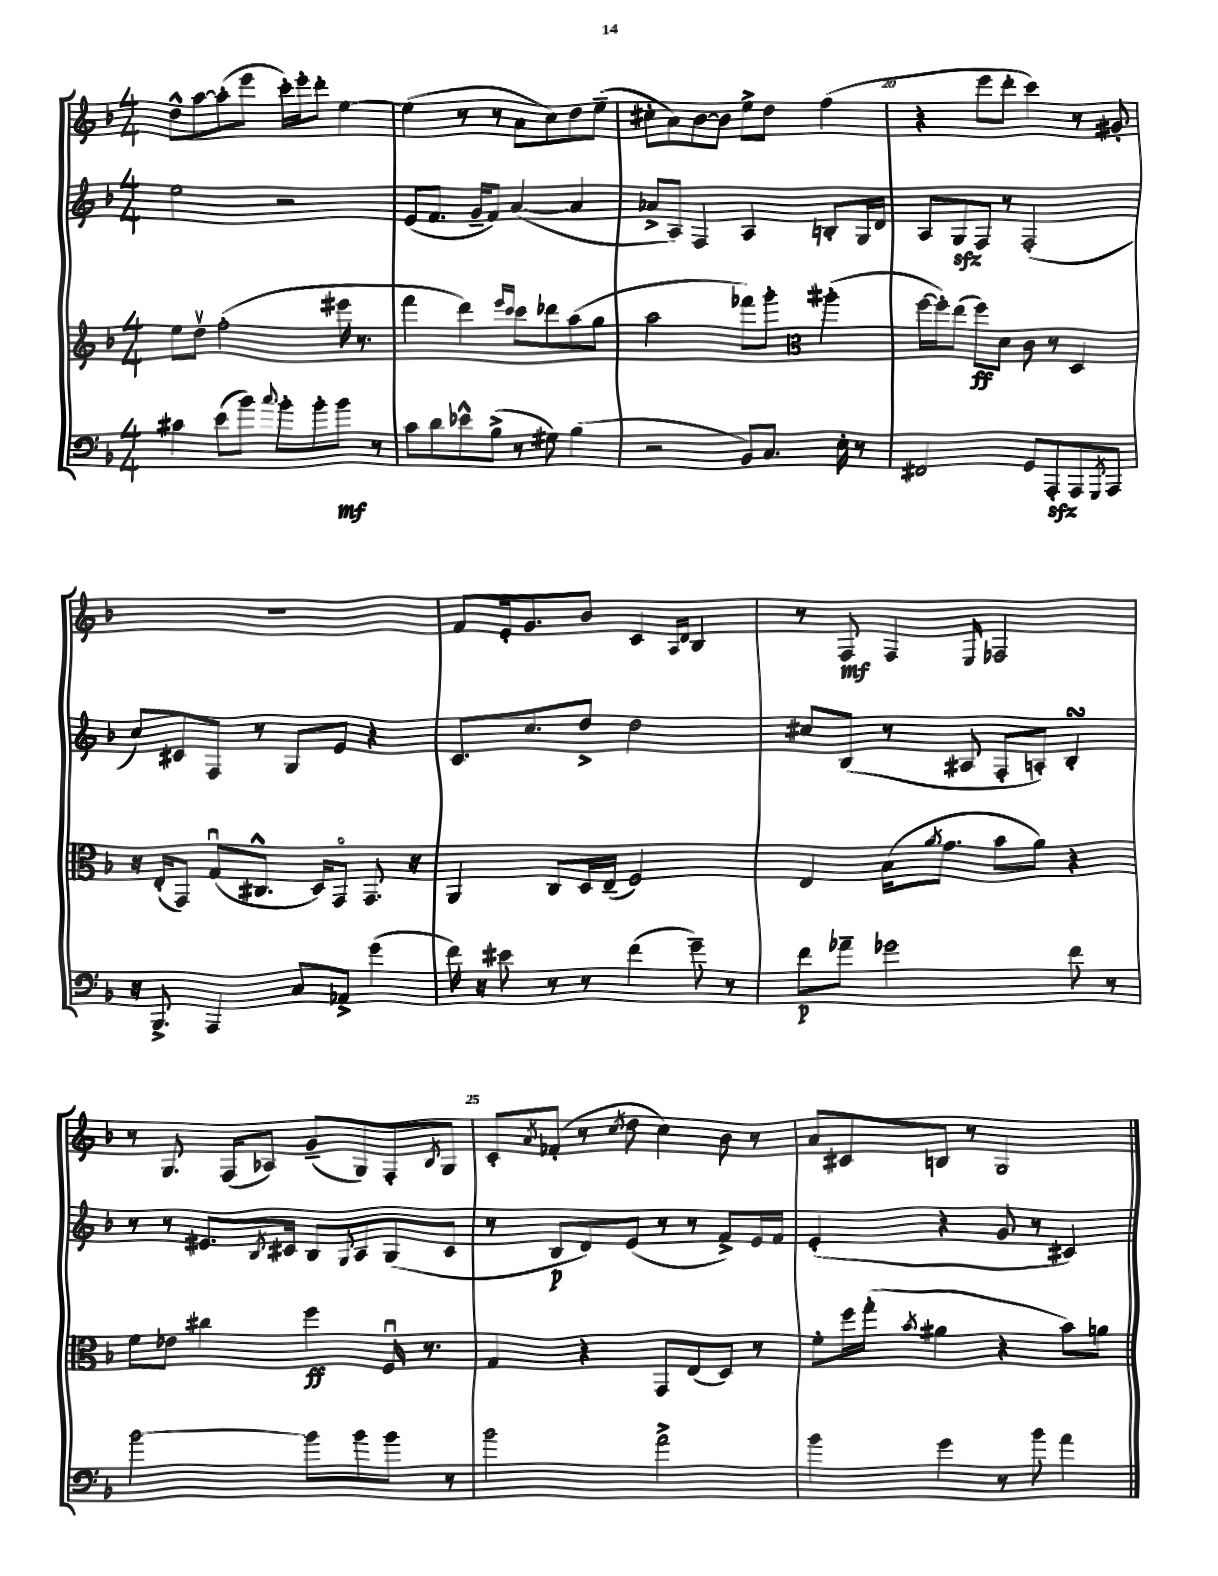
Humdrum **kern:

**kern	**kern	**kern	**kern
*staff4	*staff3	*staff2	*staff1
*clefF4	*clefG2	*clefG2	*clefG2
*k[b-]	*k[b-]	*k[b-]	*k[b-]
*M4/4	*M4/4	*M4/4	*M4/4
4c#\	8ee\L	2ee\	8dd^^\L
.	8ddv\J	.	[8aa\
(8e\L	(2ff'\	.	(8aa'\]
8b-\J)	.	.	8eee\J
8qqcc/	.	.	.
8b-'\L	.	2r	16ccc'\LL)
.	.	.	16eee'\J
8b-'\	.	.	8ddd'\J
8b-\J	16eee#\	.	[4ee\
.	8.r	.	.
8r	.	.	.
=	=	=	=
8c\L	4fff\	(8e/L	(4ee\]
8d\	.	8.f/J	.
8e-^^\	4ddd\)	.	8r
.	.	16g~/LK	.
(8B-^\J	.	8f/J)	8r
.	16qqeee/LL	.	.
.	16qqccc/JJ	.	.
8r	8ccc\L	([4a/	8a\L
8G#\)	8ddd-\	.	8cc\)
(4B-\	(8aa\	4a/]	8dd\
.	8gg\J	.	(8ee~\J
=	=	=	=
2r	2aa\	8a-^/L	8cc#'\L
.	.	8A/J)	8a\)
.	.	4F/	[8b-\
.	.	.	8b-\]J
8BB-/L)	8fff-\L)	4A/	8ee^\L
8.C/J	8ggg'\J	.	8dd\J
*	*clefC3	*	*
.	(4aa#'\	8B'/L	(4ff\
16E'\	.	.	.
8r	.	16G/L	.
.	.	16d/JJ	.
=	=	=	=
2FF#/	[16ff\LL	8A/L	4r
.	16ff'\]J)	.	.
.	(8ee\J	8G/	.
.	8ff\L)	8F/J	8eee\L
.	8d\J	8r	8ddd'\J
8GG/L	8c\	(2F'/	4ccc\)
8AAA'/	8r	.	.
8AAA/	4D/	.	8r
8qGGG/	.	.	.
8AAA/J	.	.	8g#'/
=	=	=	=
16r	16r	8cc/L)	1r
8.BBB-^/	(16E'/LK	.	.
.	8GG/J)	8c#/	.
4AAA/	(8Gu/L	8F/J	.
.	8.C#^^/J	8r	.
8C/L	.	8G/L	.
.	16D/LK)	.	.
8AA-^/J	8GGo/J	8e/J	.
(4g\	8.GG/	4r	.
.	16r	.	.
=	=	=	=
16f\)	4AA/	8.c/L	8f/L
16r	.	.	.
8e#\	.	.	16e'/k
.	.	8.cc/	8.g/
8r	8C/L	.	.
8r	16D/L	8dd^/J	8b-/J
.	(16E~/JJ	.	.
(4f\	2F/)	2dd\	4c/
.	.	.	16qqA/LL
.	.	.	16qqd/JJ
8g~\)	.	.	4B-/
8r	.	.	.
=	=	=	=
8f\L	4E/	8cc#/L	8r
8a-~\J	.	(8B-/J	8F/
2g-\	(16B-\LK	8r	4F/
.	8qa/	.	.
.	8.g\J	.	.
.	.	8A#/	.
.	.	.	16qqE/
.	8b-\L	8F'/L	2F-/
.	8a\J)	8A'/J)	.
8f\	4r	4B-'/	.
8r	.	.	.
=	=	=	=
[2b-\	8f\L	8r	8r
.	8e-\J	8r	8.G/
.	4cc#\	8.e#/L	.
.	.	.	(16F/LK
.	.	.	8A-/J)
.	.	8qB-/	.
.	.	16c#/Jk	.
8b-\]L	4ff\	8B-/L	(8g~/L
.	.	8qqG/	.
8b-\	.	8A/	8G/)
8b-\J	16Fu/	(8G/	8F'/
.	8.r	.	.
.	.	.	8qB-/
8r	.	8c#/J	8G/J
=	=	=	=
2b-\	4G/	8r	8c'/L
.	.	.	8qa/
.	.	8B-/L	(8f-'/J
.	4r	8d/)	8r
.	.	.	8qcc/
.	.	(8e/J	8dd\
2a^\	8GG/L	8r	4cc\)
.	(8E/	8r	.
.	8D/J)	8f^/L)	8b-\
.	8r	16e/L	8r
.	.	16f/JJ	.
=	=	=	=
4b-\	8f'\L	(4e'/	8a/L
.	16ff\L	.	8c#/
.	(16gg'\JJ	.	.
.	8qb-/	.	.
4g\	4a#\	4r	8B/J
.	.	.	8r
8r	4r	8g/	2G/
8b-\	.	8r	.
4a\	8b-\L)	4c#/)	.
.	8a\J	.	.
==	==	==	==
*-	*-	*-	*-
